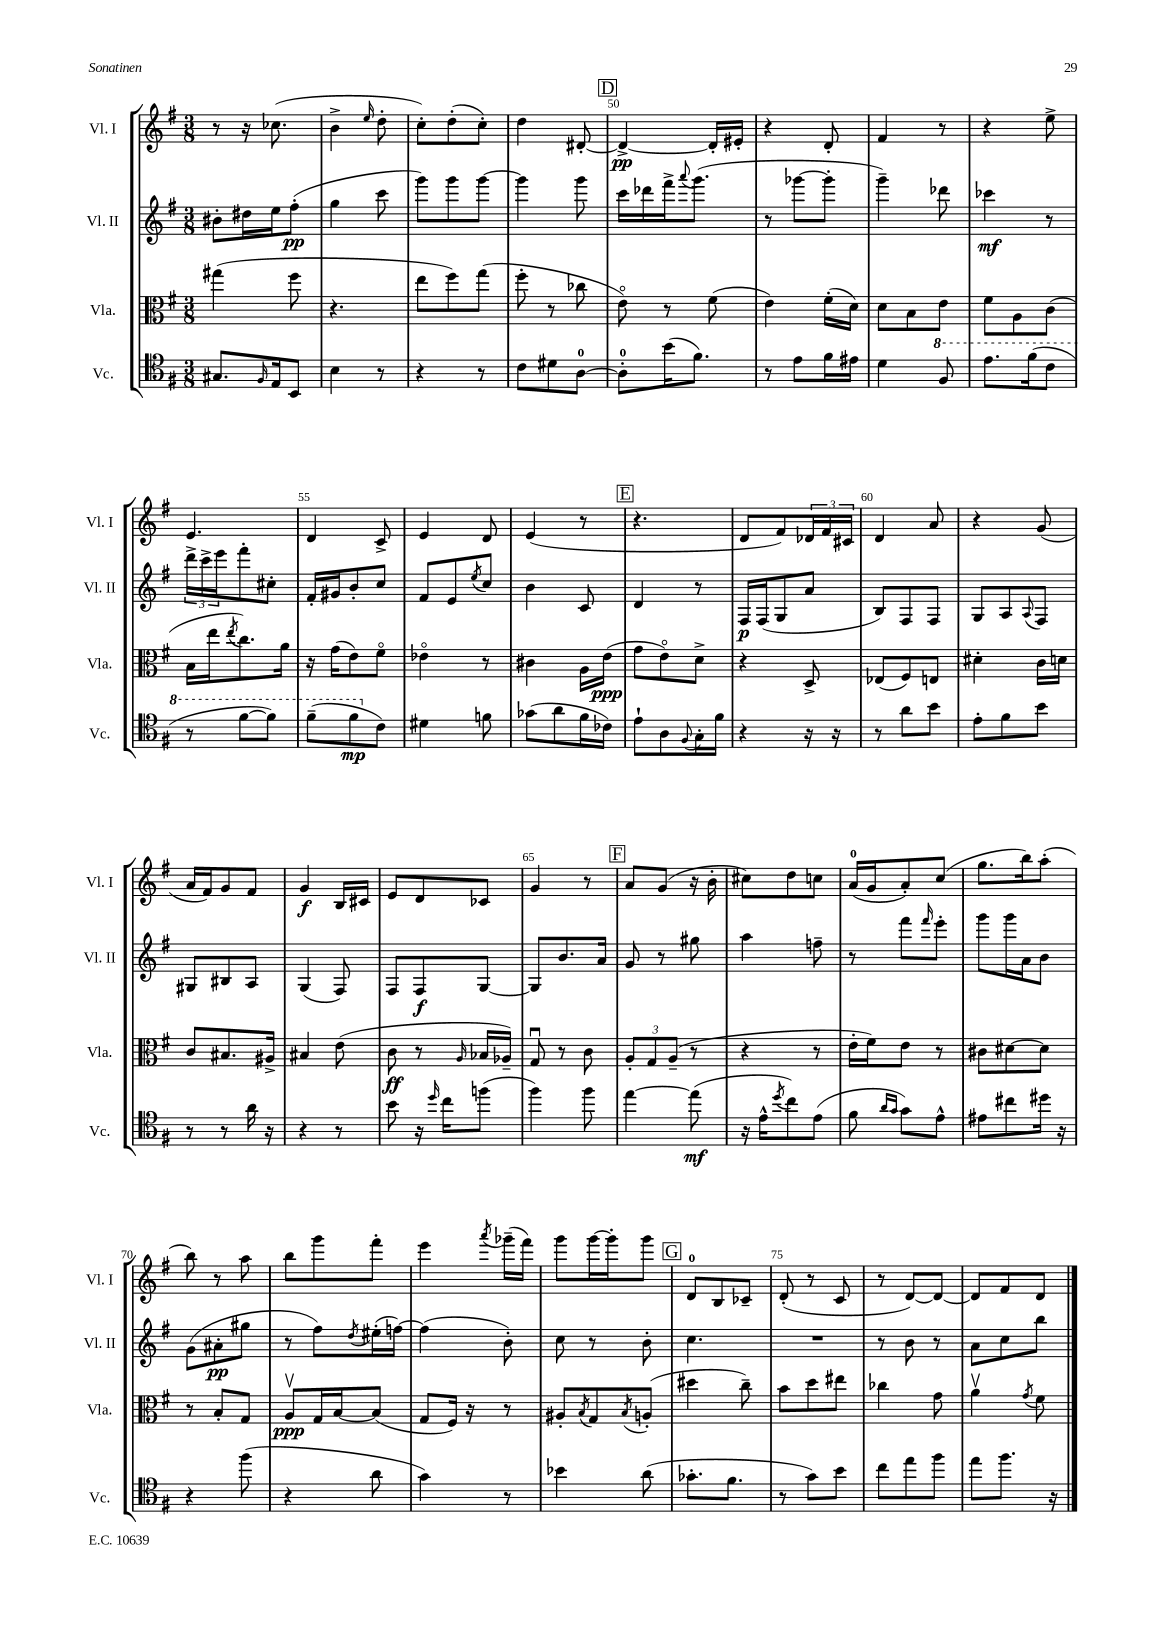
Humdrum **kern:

**kern	**dynam	**kern	**dynam	**kern	**dynam	**kern	**dynam
*part4	*part4	*part3	*part3	*part2	*part2	*part1	*part1
*staff4	*staff4	*staff3	*staff3	*staff2	*staff2	*staff1	*staff1
*I"Vc.	*	*I"Vla.	*	*I"Vl. II	*	*I"Vl. I	*
*I'Vc.	*	*I'Vla.	*	*I'Vl. II	*	*I'Vl. I	*
*clefC4	*	*clefC3	*	*clefG2	*	*clefG2	*
*k[f#]	*	*k[f#]	*	*k[f#]	*	*k[f#]	*
*M3/8	*	*M3/8	*	*M3/8	*	*M3/8	*
=46	=46	=46	=46	=46	=46	=46	=46
8.G#X/L	.	(4gg#X\	.	8b#X'\L	.	8r	.
.	.	.	.	16dd#X\L	.	16r	.
16qqF#/	.	.	.	.	.	.	.
16E/k	.	.	.	16ee\J	.	(8.cc-X\	.
8BB/J	.	8ff#\	.	(8ff#'\J	pp	.	.
=47	=47	=47	=47	=47	=47	=47	=47
4B\	.	4.r	.	4gg\	.	4b^\	.
.	.	.	.	.	.	16qqee/	.
8r	.	.	.	8ccc\	.	8dd'\	.
=48	=48	=48	=48	=48	=48	=48	=48
4r	.	8ee\L	.	8ggg\L)	.	8cc'\L)	.
.	.	8ff#\)	.	8ggg\	.	(8dd'\	.
8r	.	(8gg\J	.	[8ggg\J	.	8cc'\J)	.
=49	=49	=49	=49	=49	=49	=49	=49
8c\L	.	8ff#'\	.	4ggg\]	.	4dd\	.
8d#X\	.	8r	.	.	.	.	.
[8A\J	.	8cc-X\	.	8ggg\	.	[8d#X'/	.
!!LO:REH:place=s1:t=D
=50	=50	=50	=50	=50	=50	=50	=50
8A'\L]	.	8e\)	.	16ccc\LL	.	4d#^/_	pp
.	.	.	.	16ddd-X\	.	.	.
(16b\K	.	8r	.	16fff#^\J	.	.	.
.	.	.	.	8qqaaa/	.	.	.
8.f#\J)	.	.	.	(8.ggg\J	.	.	.
.	.	(8f#\	.	.	.	16d#'/LL]	.
.	.	.	.	.	.	16e#X'/JJ	.
=51	=51	=51	=51	=51	=51	=51	=51
8r	.	4e\)	.	8r	.	4r	.
8e\L	.	.	.	[8ggg-X\L	.	.	.
16f#\L	.	(16f#'\LL	.	8ggg-'\J]	.	8d'/	.
16e#X\JJ	.	16d\JJ)	.	.	.	.	.
=52	=52	=52	=52	=52	=52	=52	=52
4d\	.	8d\L	.	4ggg~\)	.	4f#/	.
.	.	8B\	.	.	.	.	.
*8va	*	*	*	*	*	*	*
8f#/	.	8e\J	.	8ddd-X\	.	8r	.
=53	=53	=53	=53	=53	=53	=53	=53
8.ee\L	.	8f#\L	.	4ccc-X\	mf	4r	.
.	.	8A\	.	.	.	.	.
(16ff#\k	.	.	.	.	.	.	.
8cc\J	.	(8c\J	.	8r	.	8ee^\	.
!!LO:LB:g=z
=54	=54	=54	=54	=54	=54	=54	=54
8r	.	16B\LL	.	24ddd^\LL	.	4.e/	.
.	.	.	.	24ccc^\	.	.	.
.	.	16ee\J	.	.	.	.	.
.	.	.	.	24eee\J	.	.	.
.	.	8qee/	.	.	.	.	.
[8ff#\L	.	8.cc\)	.	8fff#'\	.	.	.
8ff#\J])	.	.	.	8cc#X'\J	.	.	.
.	.	16a\Jk	.	.	.	.	.
=55	=55	=55	=55	=55	=55	=55	=55
(8ff#~\L	.	16r	.	16f#'/LL	.	4d/	.
.	.	(16g\KL	.	16g#X/J	.	.	.
8ff#\	mp	8e\)	.	8b'/	.	.	.
*X8va	*	*	*	*	*	*	*
8c\J)	.	8f#\J	.	8cc/J	.	8c^/	.
=56	=56	=56	=56	=56	=56	=56	=56
4d#X\	.	4e-X\	.	8f#/L	.	4e/	.
.	.	.	.	8e/	.	.	.
.	.	.	.	8qee/	.	.	.
8fn\	.	8r	.	8cc/J	.	8d/	.
=57	=57	=57	=57	=57	=57	=57	=57
(8g-X\L	.	4c#X\	.	4b\	.	(4e/	.
8a\	.	.	.	.	.	.	.
16f#\L	.	16A\LL	.	8c/	.	8r	.
16c-X\JJ)	.	(16e\JJ	ppp	.	.	.	.
!!LO:REH:place=s1:t=E
=58	=58	=58	=58	=58	=58	=58	=58
8e`\L	.	8g\L	.	4d/	.	4.r	.
8A\	.	8e\)	.	.	.	.	.
8qqF#/	.	.	.	.	.	.	.
16G'\L	.	8d^\J	.	8r	.	.	.
16f#\JJ	.	.	.	.	.	.	.
=59	=59	=59	=59	=59	=59	=59	=59
4r	.	4r	.	16F#/LL	p	8d/L	.
.	.	.	.	(16F#/J	.	.	.
.	.	.	.	8G/	.	8f#/)	.
16r	.	8D^/	.	8a/J	.	24d-X/L	.
.	.	.	.	.	.	24f#/	.
16r	.	.	.	.	.	.	.
.	.	.	.	.	.	24c#X/JJ	.
=60	=60	=60	=60	=60	=60	=60	=60
8r	.	(8E-X/L	.	8B/L)	.	4d/	.
8a\L	.	8F#/)	.	8F#/	.	.	.
8b\J	.	8En/J	.	8F#/J	.	8a/	.
=61	=61	=61	=61	=61	=61	=61	=61
8e'\L	.	4d#X'\	.	8G/L	.	4r	.
8f#\	.	.	.	8A/	.	.	.
.	.	.	.	8qqA/	.	.	.
8b\J	.	16c\LL	.	8F#/J	.	(8g/	.
.	.	16dn\JJ	.	.	.	.	.
!!LO:LB:g=z
=62	=62	=62	=62	=62	=62	=62	=62
8r	.	8c/L	.	8G#X/L	.	16a/LL	.
.	.	.	.	.	.	16f#/J)	.
8r	.	8.B#X/	.	8B#X/	.	8g/	.
16a\	.	.	.	8A/J	.	8f#/J	.
16r	.	16A#X^/Jk	.	.	.	.	.
=63	=63	=63	=63	=63	=63	=63	=63
4r	.	4B#X/	.	(4G/	.	4g/	f
8r	.	(8e\	.	8F#/)	.	16B/LL	.
.	.	.	.	.	.	16c#X/JJ	.
=64	=64	=64	=64	=64	=64	=64	=64
8b\	.	8c\	ff	8F#/L	.	8e/L	.
16r	.	8r	.	8F#/	f	8d/	.
16qqdd/	.	.	.	.	.	.	.
16cc\KL	.	.	.	.	.	.	.
.	.	16qqA/	.	.	.	.	.
(8ffn\J	.	16B-X/LL	.	[8G/J	.	8c-X/J	.
.	.	16A-X~/JJ)	.	.	.	.	.
=65	=65	=65	=65	=65	=65	=65	=65
4ff#\)	.	8Gu/	.	8G/L]	.	4g/	.
.	.	8r	.	8.b/	.	.	.
8ff#\	.	8c\	.	.	.	8r	.
.	.	.	.	16a/Jk	.	.	.
!!LO:REH:place=s1:t=F
=66	=66	=66	=66	=66	=66	=66	=66
[4ee\	.	12A'/L	.	8g/	.	8a/L	.
.	.	12G/	.	.	.	.	.
.	.	.	.	8r	.	(8g/J	.
.	.	(12A~/J	.	.	.	.	.
(8ee\]	mf	8r	.	8gg#X\	.	16r	.
.	.	.	.	.	.	16b'\	.
=67	=67	=67	=67	=67	=67	=67	=67
16r	.	4r	.	4aa\	.	8cc#X\L)	.
16e^^\KL	.	.	.	.	.	.	.
8qdd/	.	.	.	.	.	.	.
8cc\)	.	.	.	.	.	8dd\	.
(8e\J	.	8r	.	8ffn~\	.	8ccn\J	.
=68	=68	=68	=68	=68	=68	=68	=68
8f#\	.	16e'\LL	.	8r	.	(16a/LL	.
.	.	16f#\J)	.	.	.	16g/J	.
16qqa/LL	.	.	.	.	.	.	.
16qqg/JJ	.	.	.	.	.	.	.
8g\L)	.	8e\J	.	8fff#\L	.	8a'/)	.
.	.	.	.	16qqfff#/	.	.	.
8e^^\J	.	8r	.	8eee'\J	.	(8cc/J	.
=69	=69	=69	=69	=69	=69	=69	=69
8e#X\L	.	8c#X\L	.	8ggg\L	.	8.gg\L	.
8cc#X\	.	[8d#X\	.	16ggg\L	.	.	.
.	.	.	.	16a\J	.	16bb\k)	.
16dd#X\Jk	.	8d#\J]	.	8b\J	.	(8aa'\J	.
16r	.	.	.	.	.	.	.
!!LO:LB:g=z
=70	=70	=70	=70	=70	=70	=70	=70
4r	.	8r	.	(8g\L	.	8bb\)	.
.	.	8B'/L	.	8a#X'\	pp	8r	.
(8ff#\	.	8G/J	.	8gg#X\J	.	8aa\	.
=71	=71	=71	=71	=71	=71	=71	=71
4r	.	8Av/L	ppp	8r	.	8bb\L	.
.	.	16G/L	.	8ff#\L)	.	8ggg\	.
.	.	[16B/J	.	.	.	.	.
.	.	.	.	8qdd/	.	.	.
8a\	.	(8B/J]	.	(16ee#X'\L	.	8fff#'\J	.
.	.	.	.	[16ffn\JJ)	.	.	.
=72	=72	=72	=72	=72	=72	=72	=72
4g\)	.	8G/L	.	(4ff\]	.	4eee\	.
.	.	16F#/Jk)	.	.	.	.	.
.	.	16r	.	.	.	.	.
.	.	.	.	.	.	8qaaa/	.
8r	.	8r	.	8b'\)	.	(16ggg-X~\LL	.
.	.	.	.	.	.	16fff#\JJ)	.
=73	=73	=73	=73	=73	=73	=73	=73
4b-X\	.	8A#X'/L	.	8cc\	.	8ggg\L	.
.	.	8qB/	.	.	.	.	.
.	.	8G/	.	8r	.	[16ggg\L	.
.	.	.	.	.	.	16ggg'\J]	.
.	.	8qB/	.	.	.	.	.
(8a\	.	(8An'/J	.	8b'\	.	8ggg\J	.
!!LO:REH:place=s1:t=G
=74	=74	=74	=74	=74	=74	=74	=74
8.g-X'\L	.	4dd#X\	.	4.cc\	.	8d/L	.
.	.	.	.	.	.	8B/	.
8.f#\J	.	.	.	.	.	.	.
.	.	8cc~\)	.	.	.	8c-X~/J	.
=75	=75	=75	=75	=75	=75	=75	=75
8r	.	8b\L	.	4.r	.	(8d'/	.
8g\L)	.	8dd\	.	.	.	8r	.
8b\J	.	8ee#X\J	.	.	.	8c/	.
=76	=76	=76	=76	=76	=76	=76	=76
8cc\L	.	4cc-X\	.	8r	.	8r	.
8ee\	.	.	.	8b\	.	[8d/L)	.
8ff#\J	.	8g\	.	8r	.	8d/J_	.
=77	=77	=77	=77	=77	=77	=77	=77
8ee\L	.	4av\	.	8a\L	.	8d/L]	.
8.ff#\J	.	.	.	8cc\	.	8f#/	.
.	.	8qg/	.	.	.	.	.
.	.	8f#\	.	8bb\J	.	8d/J	.
16r	.	.	.	.	.	.	.
==	==	==	==	==	==	==	==
*-	*-	*-	*-	*-	*-	*-	*-
